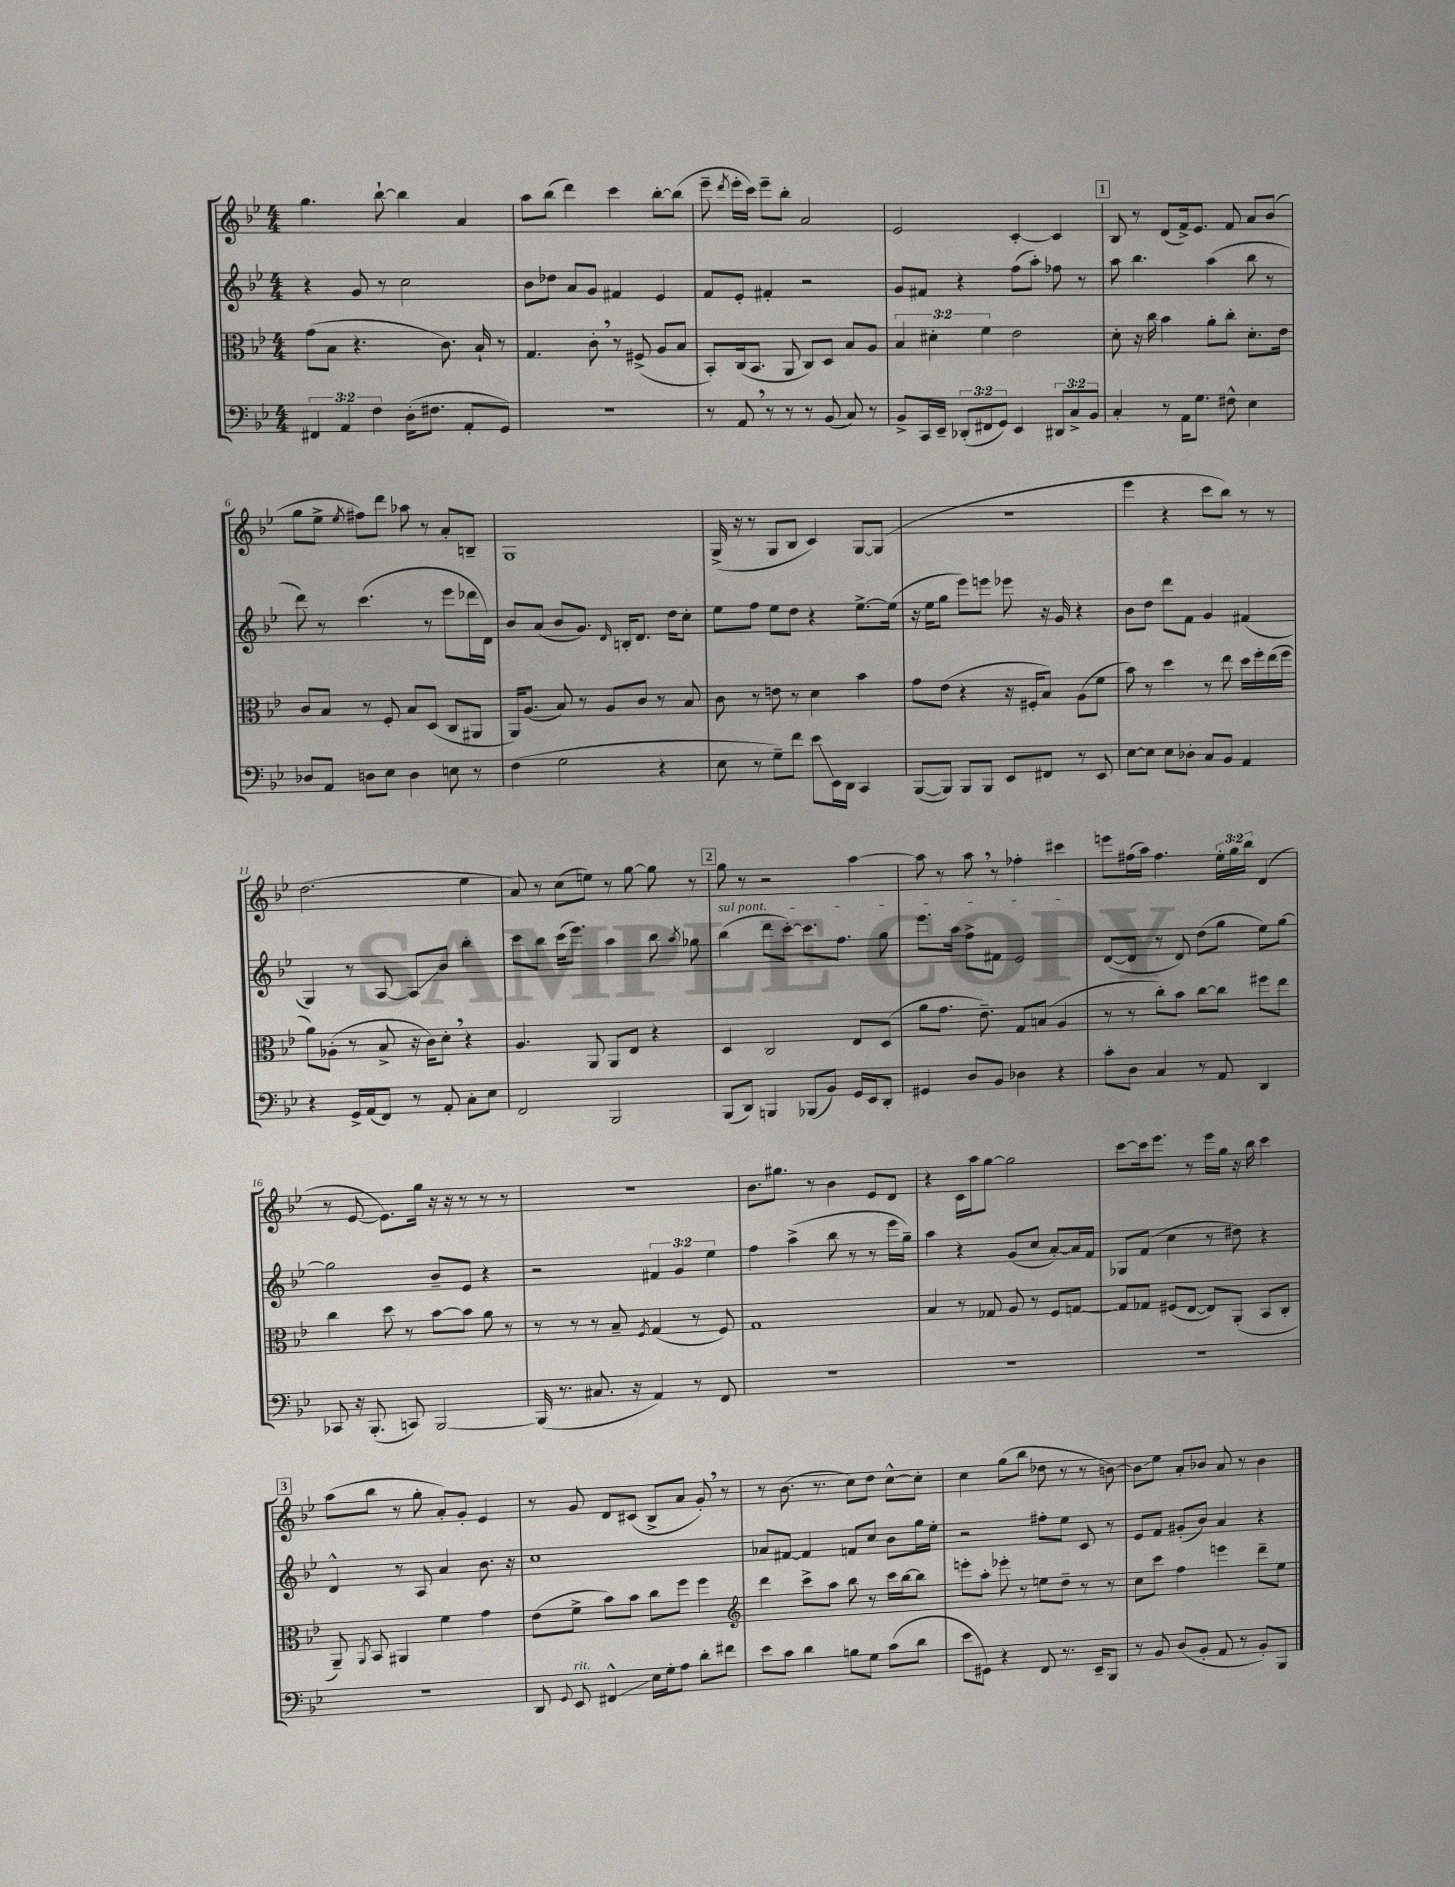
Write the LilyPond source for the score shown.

<<
\new StaffGroup <<
\new Staff = "s0" {
    \clef treble \key bes \major \numericTimeSignature \time 4/4 \override Staff.TupletNumber.text = #tuplet-number::calc-fraction-text
    \autoBeamOff g''4. bes''8~-! bes''4 a'4 |
    a''8[ bes''8]( d'''4) c'''4 bes''8[~-. bes''8]( |
    ees'''8-- \acciaccatura { d'''8 } ees'''16[-. c'''16]) ees'''8[-- bes''8]-. a'2 |
    ees'2 c'4~-. c'4 |
    \mark \markup { \box "1" } bes8 r8 d'8[( f'16->) ees'8.] f'8 a'8[ bes'8]( |
    g''8[ ees''8]-> \acciaccatura { ees''8 } fis''8[) d'''8] aes''8 r8 a'8[-. b8]-- |
    g1 |
    g16->( r16 r8 g8[ bes8] c'4) g8[~ g8]( |
    R1 |
    ees'''4 r4 c'''8[ bes''8]) r8 r8 |
    d''2.( ees''4 |
    a'8) r8 c''8[( e''8]) r8 g''8~ g''8 r8 |
    \mark \markup { \box "2" } g''8 r8 r2 a''4~ |
    a''8 r8 a''8 \breathe r8 fes''4-. cis'''4 |
    e'''8[ fis''16( a''16]) fis''4. \tuplet 3/2 { ees''16[-. g''16 bes''16] } d'4( |
    r8 ees'8~ ees'8.[) g''16] r16 r16 r8 r8 r8 |
    R1 |
    bes'8.[ gis''8.] r8 bes'4 ees'8[ d'8] |
    r4 c'16[ a''16 g''8]~ g''2 |
    c'''8[~ c'''16 ees'''8.] r8 ees'''16[ g''16] r16 bes''16 c'''4 |
    \mark \markup { \box "3" } a''8[( bes''8] r8 g''8-. a'8[-.) g'8]-. ees'4 |
    r8 g'8 d'8[ cis'8]( bes8[-> a'8] g'8-.) \breathe r8 |
    r8 bes'8.( r8. c''8[) d''8] c''8[~-^ c''8]-. |
    c''4 g''8[( bes''8] des''8 r8 r8 b'8~) |
    b'8[\glissando ees''8] a'8[-. bes'8] a'8 r8 bes'4 \bar "|." |
}
\new Staff = "s1" {
    \clef treble \key bes \major \numericTimeSignature \time 4/4 \override Staff.TupletNumber.text = #tuplet-number::calc-fraction-text
    \autoBeamOff r4 g'8 r8 c''2 |
    bes'8[ des''8] a'8[ g'8] fis'4 ees'4 |
    f'8[ ees'8]-. fis'4-. r2 |
    g'8[ fis'8] r4 f''8[( a''8]-.) fes''8 r8 |
    \mark \markup { \box "1" } a''8 bes''4. a''4( bes''8 r8 |
    d'''8) r8 c'''4.( r8 ees'''8[ des'''16 d'16]) |
    bes'8[ a'8]( bes'8[ g'8.]) \grace { d'16 } b16[-. d'8.] d''16[ c''8]-. |
    ees''8[ f''8] ees''8[ d''8] r4 ees''8.[~-> ees''16]( |
    r16 ees''16[ g''8] ees'''8[) e'''8] ees'''8 r16 g'16 r4 |
    bes'8[ d''8] d'''8[ f'8] g'4 fis'4( |
    g4) r8 a8~ a8[\glissando bes'8] bes''4-. |
    c'''8[ bes''8] c'''16[( ees'''8.]) a''4 bes''8 \acciaccatura { a''8 } ges''8 |
    \mark \markup { \box "2" } \once \override TextSpanner.bound-details.left.text = \markup { \italic "sul pont." } bes''4\startTextSpan( d'''8[ c'''8]~-.) c'''8.[ f''8.] g''8 |
    ees'''8.[ a''16] f''8[-> fis'8] ees'2\stopTextSpan |
    d'8[~( d'8] r8 d'8) d''8[( g''8] ees''8[) g''8]~ |
    g''2 bes'8[-- ees'8] r4 |
    r2 \tuplet 3/2 { fis'4 g'4 ees''4 } |
    f''4 a''4->( bes''8 r8 r8 ees'''16[ g''16]--) |
    a''4 r4 g'8[( c''8] a'8[~-.) a'16 f'16] |
    ges8[ f'8]( c''4 r8 dis''8) r4 |
    \mark \markup { \box "3" } d'4-^ r8 a8 a'4 bes'8. r16 |
    c''1 |
    aes'8[ fis'8]~ fis'4 f'8[ c''8] bes'8[ g''16 ees''16]-. |
    r2 fis''8[-. ees''8] c'8 r8 |
    ees'8[ f'8] gis'8[-.( bes'8]) a'4 r4 \bar "|." |
}
\new Staff = "s2" {
    \clef alto \key bes \major \numericTimeSignature \time 4/4 \override Staff.TupletNumber.text = #tuplet-number::calc-fraction-text
    \autoBeamOff g'8[( bes8] r4. c'8.) bes16-! r8 |
    g4. c'8-. \breathe r8 fis8->( a8[ bes8] |
    bes,8[-.) c16( bes,8.] a,8 c8[) d8] bes8[ a8] |
    \tuplet 3/2 { bes4 dis'4-. f'4 } ees'2 |
    \mark \markup { \box "1" } d'8-. r16 c''16 bes'4 a'8[-. c''8]-. d'8.[-. ees'16] |
    c'8[ bes8] r8 f8-. bes8[ d8]( c8[ ais,8] |
    a,16[) a8.]( bes8) r8 a8[ c'8] r8 bes8 |
    c'8 r8 e'8 r8 d'4 bes'4 |
    g'8[ ees'8]( r4 r16 fis16[-. bes8]) a8[( f'8] |
    bes'8) r8 d''4 r8 ees''8 d''16[ f''16-. ees''16( f''16] |
    a'8[) aes8]-.( r8 bes8-> r16 c'16[) d'8]-. \breathe r4 |
    a4. a,8 a,8[ ees8] r4 |
    \mark \markup { \box "2" } d4 c2 ees8[ d8]( |
    a'8[ g'8.] ees'8.--) g8[ b8]( a4 |
    r8 r8 c''8[-.) bes'8] c''8[~ c''8] fis''8[ ees''8] |
    c''4 d''8 r8 bes'8[~ bes'8] a'8 r8 |
    r8 r8 r8 bes8-- \acciaccatura { f8 } g4( r8 f8) |
    g1 |
    bes4 r8 ges8 a8 r8 f8[ g8]~ |
    g8[ ges8] fis8[( ees8]~ ees8[) a,8]-.( bes,8[ c8]-. |
    \mark \markup { \box "3" } a,8--) \acciaccatura { a,8 } bes,8 ais,4 f'4 g'4 |
    ees'8[( f'8]-> bes'8[) bes'8] c''8[ f''8] f''4 |
    \clef treble d'''4 c'''8[-> a''8] bes''8 r8 c'''16[ bes''16~ bes''8] |
    e'''8[-. a''8]-. ees'''8-. r8 e''8[ d''8]-- r8 r8 |
    c''8[ c'''8] f''4 e'''4 d'''8[-- ees''8] \bar "|." |
}
\new Staff = "s3" {
    \clef bass \key bes \major \numericTimeSignature \time 4/4 \override Staff.TupletNumber.text = #tuplet-number::calc-fraction-text
    \autoBeamOff \tuplet 3/2 { fis,4 a,4 f4 } d16[-.( fis8.] a,8[-. g,8]) |
    R1 |
    r8 a,8 \breathe r8 r8 r8 bes,8( c8) r8 |
    bes,8[-> c,16 ees,16]-- \tuplet 3/2 { des,8[-.( fis,8 g,8]) } ees,4 \tuplet 3/2 { dis,8[ c8-> bes,8] } |
    \mark \markup { \box "1" } c4-. r8 a,16[ g8.] fis8-^ ees4 |
    des8[ a,8] d8[ ees8] d4 e8 r8 |
    f4( g2 r4 |
    ees8 r8 g8[--) f'8] ees'8[\glissando ees,16 d,16] c,4 |
    bes,,8[~( bes,,8]) bes,,8[ bes,,8] ees,8[ fis,8] r8 ees,8 |
    ees8[~ ees8] ees8[ des8]-. c8[ bes,8] a,4 |
    r4 g,16[-> a,16( f,8]) r8 a,8-. c8[-. ees8] |
    f,2 bes,,2 |
    \mark \markup { \box "2" } bes,,8[( d,8]) b,,4 bes,,8[( bes,8]) g,16[ ees,16 d,8]-. |
    gis,4 d8[ bes,8] des4 r4 |
    c'8[-. d8] c4 r8 a,8 d,4 |
    ces,8 r16 bes,,8.-.( c,8) bes,,2~ |
    bes,,16( r8. cis8. r16 a,4) r8 f,8 |
    R1 |
    R1 |
    R1 |
    \mark \markup { \box "3" } R1 |
    d,8 \appoggiatura { g,8 } ees,8^\markup { \italic "rit." } fis,4-^\glissando ees16[ g16-. a8] d'8[-. fis'8] |
    ees'8[ c'8] d'4 b8[ g8] c'8[( d'8] |
    ees'8[ gis,8]) r4 f,8 r8. ees,16[-- bes,,8] |
    r8 bes,8 d8[( bes,8]-. a,8 r8 bes,8[-.) bes,,8] \bar "|." |
}
>>
>>
